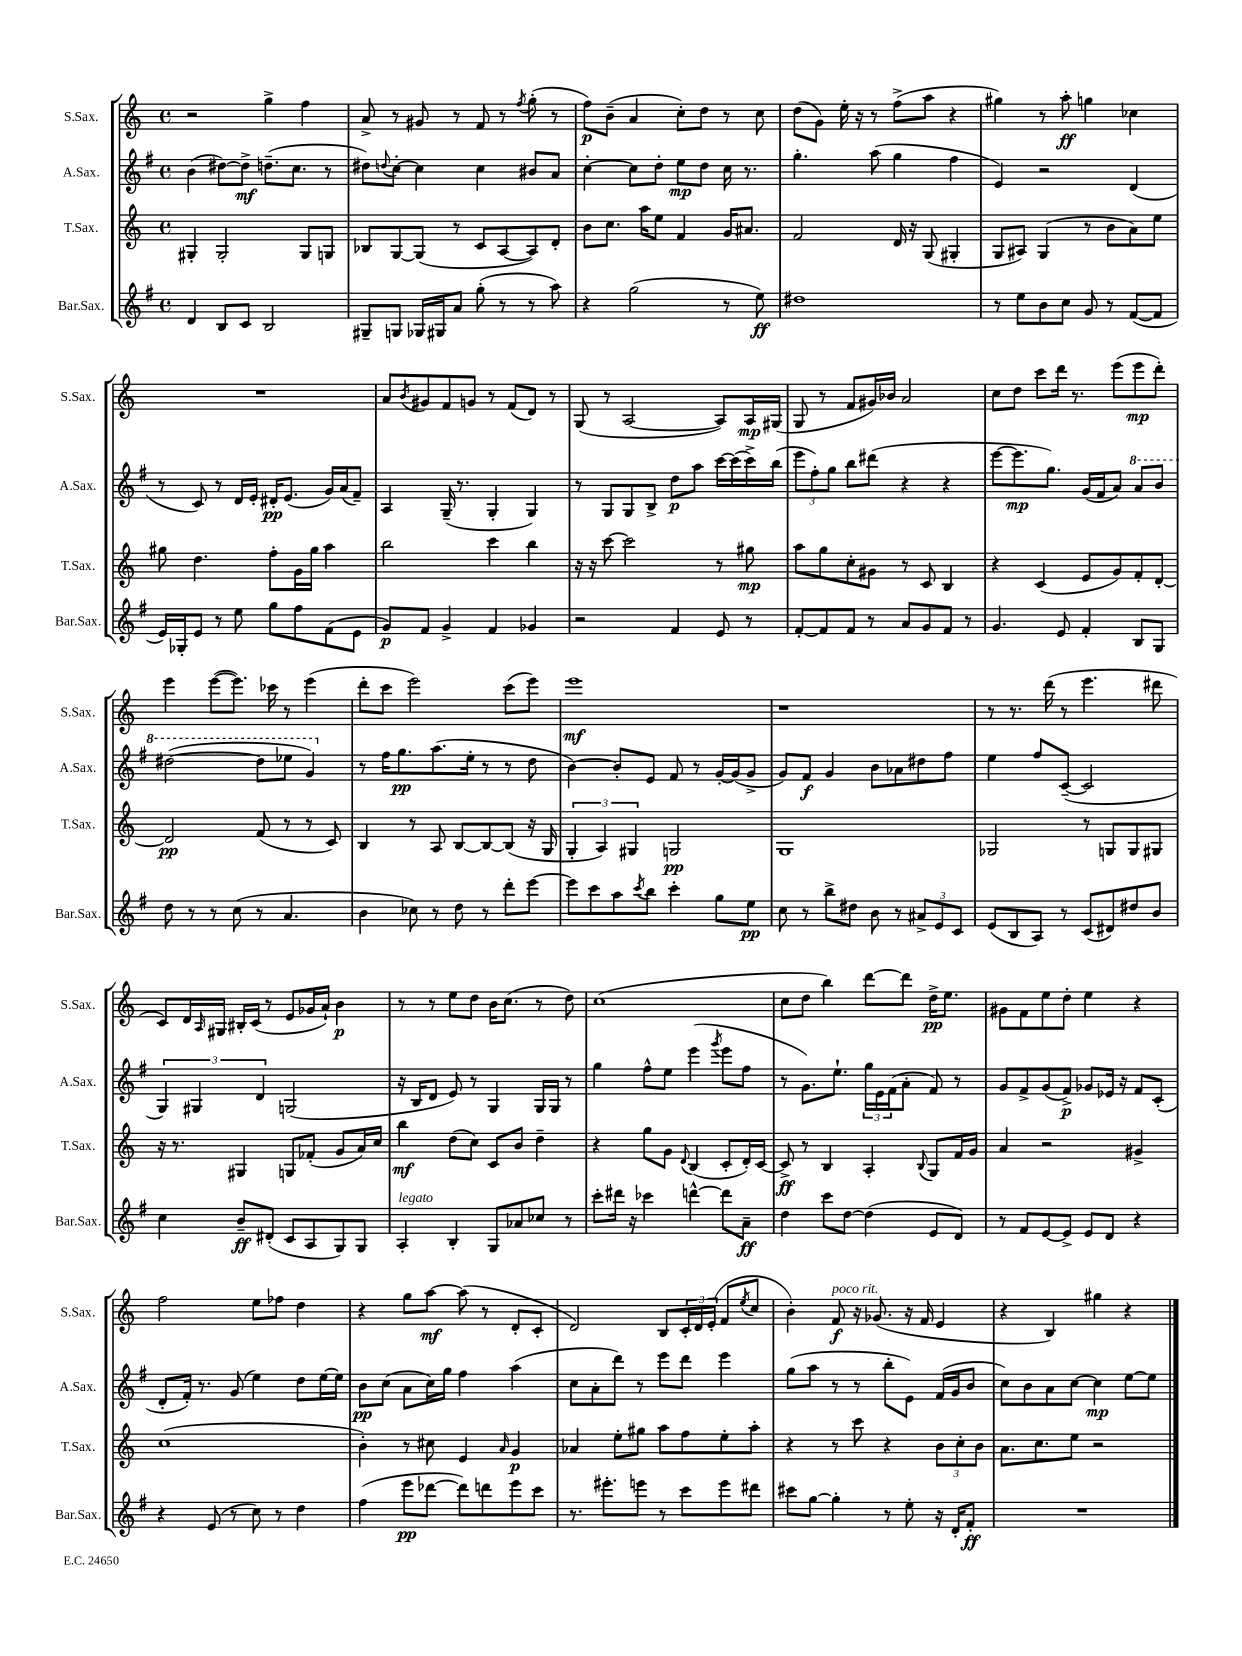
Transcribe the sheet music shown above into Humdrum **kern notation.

**kern	**kern	**kern	**kern
*staff4	*staff3	*staff2	*staff1
*clefG2	*clefG2	*clefG2	*clefG2
*k[f#]	*k[]	*k[f#]	*k[]
*M4/4	*M4/4	*M4/4	*M4/4
*met(c)	*met(c)	*met(c)	*met(c)
4d	4G#'	(4b	2r
8B	2G#'	[8dd#)	.
8c	.	8dd#^]	.
2B	.	(8.dd~	4gg^
.	.	8.cc	.
.	8G#	.	4ff
.	8G	8r	.
=	=	=	=
8G#~	8B-	8dd#)	8a^
.	.	8qqdd	.
8G	[8G	[8cc'	8r
16G-	(8G]	4cc]	8g#
16G#	.	.	.
8a	8r	.	8r
(8gg'	8c	4cc	8f
8r	[8A	.	8r
.	.	.	8qff
8r	8A])	8b#	(8gg'
8aa)	8d'	8a	8r
=	=	=	=
4r	8b	[4cc'	8ff)
.	8.cc	.	(8b~
(2gg	.	8cc]	4a
.	16aa	.	.
.	8ee	8dd'	.
.	4f	8ee	8cc')
.	.	8dd	8dd
8r	16g	16cc	8r
.	8.a#	8.r	.
8ee)	.	.	8cc
=	=	=	=
1dd#	2f	4.gg'	(8dd
.	.	.	8g)
.	.	.	16ee'
.	.	.	16r
.	.	(8aa	8r
.	16d	4gg	(8ff^
.	16r	.	.
.	(8G	.	8aa
.	4G#'	4ff#	4r
=	=	=	=
8r	8G	4e)	4gg#)
8ee	8A#)	.	.
8b	(4G	2r	8r
8cc	.	.	8aa'
8g	8r	.	4gg
8r	8b	.	.
([8f#	8a)	(4d	4cc-
8f#]	8ee	.	.
=	=	=	=
16e)	8gg#	8r	1r
16G-'	.	.	.
8e	4.dd	8c)	.
8r	.	8r	.
8ee	.	16d	.
.	.	16e'	.
8gg	8ff'	16d#'	.
.	.	(8.e	.
8ff#	16g	.	.
.	16gg#	.	.
(8f#	4aa	16g)	.
.	.	(16a	.
8e	.	8f#~)	.
=	=	=	=
8g)	2bb	4A	8a
.	.	.	8qb
8f#	.	.	8g#
4g^	.	(16G~	8f
.	.	8.r	.
.	.	.	8g
4f#	4ccc	4G'	8r
.	.	.	(8f
4g-	4bb	4G)	8d)
.	.	.	8r
=	=	=	=
2r	16r	8r	(8G
.	16r	.	.
.	[8ccc	8G	8r
.	2ccc]	8G	[2A
.	.	8B^	.
4f#	.	8dd	.
.	.	8aa	.
8e	8r	[16ccc	8A])
.	.	(16ccc]	.
8r	8gg#	16ccc^)	16A
.	.	(16bb	(16G#
=	=	=	=
[8f#'	8aa	12eee	8G
.	.	12ff#')	.
8f#]	8gg	.	8r
.	.	12gg	.
8f#	8cc'	8bb	8f
8r	8g#	(8ddd#	16g#)
.	.	.	16b-
8a	8r	4r	2a
8g	8c	.	.
8f#	4B	4r	.
8r	.	.	.
=	=	=	=
4.g	4r	[8eee	8cc
.	.	8.eee]	8dd
.	(4c	.	8ccc
.	.	8.gg)	.
8e	.	.	16ddd
.	.	.	8.r
4f#'	8e	(16g	.
.	.	16f#	.
.	8g)	8a)	(8eee
8B	8f'	8aa	8eee
8G	[8d'	8bb	8ddd')
=	=	=	=
8dd	2d]	([2ddd#	4eee
8r	.	.	.
8r	.	.	([8eee
(8cc	.	.	8.eee])
8r	(8f	8ddd#]	.
.	.	.	16ccc-
4.a	8r	8eee-	8r
.	8r	4gg)	(4eee
.	8c)	.	.
=	=	=	=
4b	4B	8r	8ddd'
.	.	16ff#	8ccc
.	.	8.gg	.
8cc-)	8r	.	2eee)
8r	8A	(8.aa	.
8dd	[8B	.	.
.	.	16ee'	.
8r	8B_	8r	.
8ddd'	(8B]	8r	(8ccc
[8eee	16r	8dd	8eee)
.	16G	.	.
=	=	=	=
8eee]	6G'	[4b)	1eee
8ccc	.	.	.
.	6A)	.	.
8aa	.	8b']	.
.	6G#	.	.
8qccc	.	.	.
8bb	.	8e	.
4ccc'	2G	8f#	.
.	.	8r	.
8gg	.	[16g'	.
.	.	(16g]	.
8ee	.	8g^	.
=	=	=	=
8cc	1G	8g)	1r
8r	.	8f#	.
8bb^	.	4g	.
8dd#	.	.	.
8b	.	8b	.
8r	.	8a-	.
12a#^	.	8dd#	.
12e	.	.	.
.	.	8ff#	.
12c	.	.	.
=	=	=	=
(8e	2G-	4ee	8r
8B	.	.	8.r
8A)	.	8ff#	.
.	.	.	(16ddd
8r	.	([8c~	8r
(8c	8r	2c]	4.eee
8d#)	8G	.	.
8dd#	8G	.	.
8b	8G#	.	8ddd#
=	=	=	=
4cc	16r	6G)	8c)
.	8.r	.	.
.	.	.	16d
.	.	6G#	.
.	.	.	16qqA
.	.	.	16G#
8b~	4G#	.	16B#'
.	.	.	(16c
.	.	6d	.
(8d#'	.	.	8r
8c	8G	(2G	8e
8A	(8f-'	.	16g-
.	.	.	16a`)
8G)	8g	.	4b
8G	16a)	.	.
.	16cc	.	.
=	=	=	=
4A'	4bb	16r	8r
.	.	16B	.
.	.	8d	8r
4B'	(8dd	8e)	8ee
.	8cc)	8r	8dd
8G	8c	4G	16b
.	.	.	(8.cc
8a-	8b	.	.
8cc-	4dd~	16G	8r
.	.	16G	.
8r	.	8r	8dd)
=	=	=	=
8ccc'	4r	4gg	(1cc
16ddd#	.	.	.
16r	.	.	.
4ccc-	8gg	8ff#^^	.
.	8g	8ee	.
.	8qqd	.	.
[4ddd^^	(4B	(4eee	.
.	.	8qggg	.
8ddd]	8c'	8eee	.
8a~	16d')	8ff#	.
.	[16c	.	.
=	=	=	=
4dd	8c^]	8r	8cc
.	8r	8.g)	8dd
8ccc	4B	.	4bb)
.	.	8.ee`	.
[8dd	.	.	.
(4dd]	4A'	24gg	[8ddd
.	.	24e	.
.	.	(24f#	.
.	.	8a'	8ddd]
.	8qqB	.	.
8e	8G	8f#)	16dd^
.	.	.	8.ee
8d)	16f	8r	.
.	16g	.	.
=	=	=	=
8r	4a	8g	8g#
8f#	.	8f#^	8f
[8e	2r	(8g	8ee
8e^]	.	8f#^)	8dd'
8e	.	8g-	4ee
8d	.	16e-	.
.	.	16r	.
4r	4g#^	8f#	4r
.	.	(8c'	.
=	=	=	=
4r	(1cc	8d'	2ff
.	.	16f#')	.
.	.	8.r	.
(8e	.	.	.
8r	.	(8g	.
8cc)	.	4ee)	8ee
8r	.	.	8ff-
4dd	.	8dd	4dd
.	.	[16ee	.
.	.	16ee]	.
=	=	=	=
(4ff#	4b')	8b	4r
.	.	(8cc	.
8eee	8r	8a	8gg
[8ddd-	8cc#	16cc)	[8aa
.	.	16gg	.
8ddd-])	4e	4ff#	(8aa]
8ddd	.	.	8r
.	16qqa	.	.
8eee	4g	(4aa	8d'
8ccc	.	.	8c'
=	=	=	=
8.r	4a-	8cc	2d)
.	.	8a'	.
8.eee#'	.	.	.
.	8ee'	8ddd)	.
8eee	8gg#	8r	.
8r	8aa	8eee	8B
8ccc	8ff	8ddd	24c'
.	.	.	24d
.	.	.	(24e'
8eee	8ee'	4eee	8f
.	.	.	8qee
8ddd#	8aa'	.	8cc
=	=	=	=
8ccc#	4r	(8gg	4b')
[8gg	.	8aa	.
4gg']	8r	8r	8f
.	8ccc	8r	16r
.	.	.	(8.g-
8r	4r	8bb'	.
8ee'	.	8e)	16r
.	.	.	16f
16r	12b	(16f#	4e
16d'	.	16g	.
.	12cc'	.	.
8f#'	.	8b	.
.	12b	.	.
=	=	=	=
1r	8.a	8cc)	4r
.	.	8b	.
.	8.cc	.	.
.	.	8a	4B)
.	8ee	[8cc	.
.	2r	4cc]	4gg#
.	.	[8ee	4r
.	.	8ee]	.
==	==	==	==
*-	*-	*-	*-
